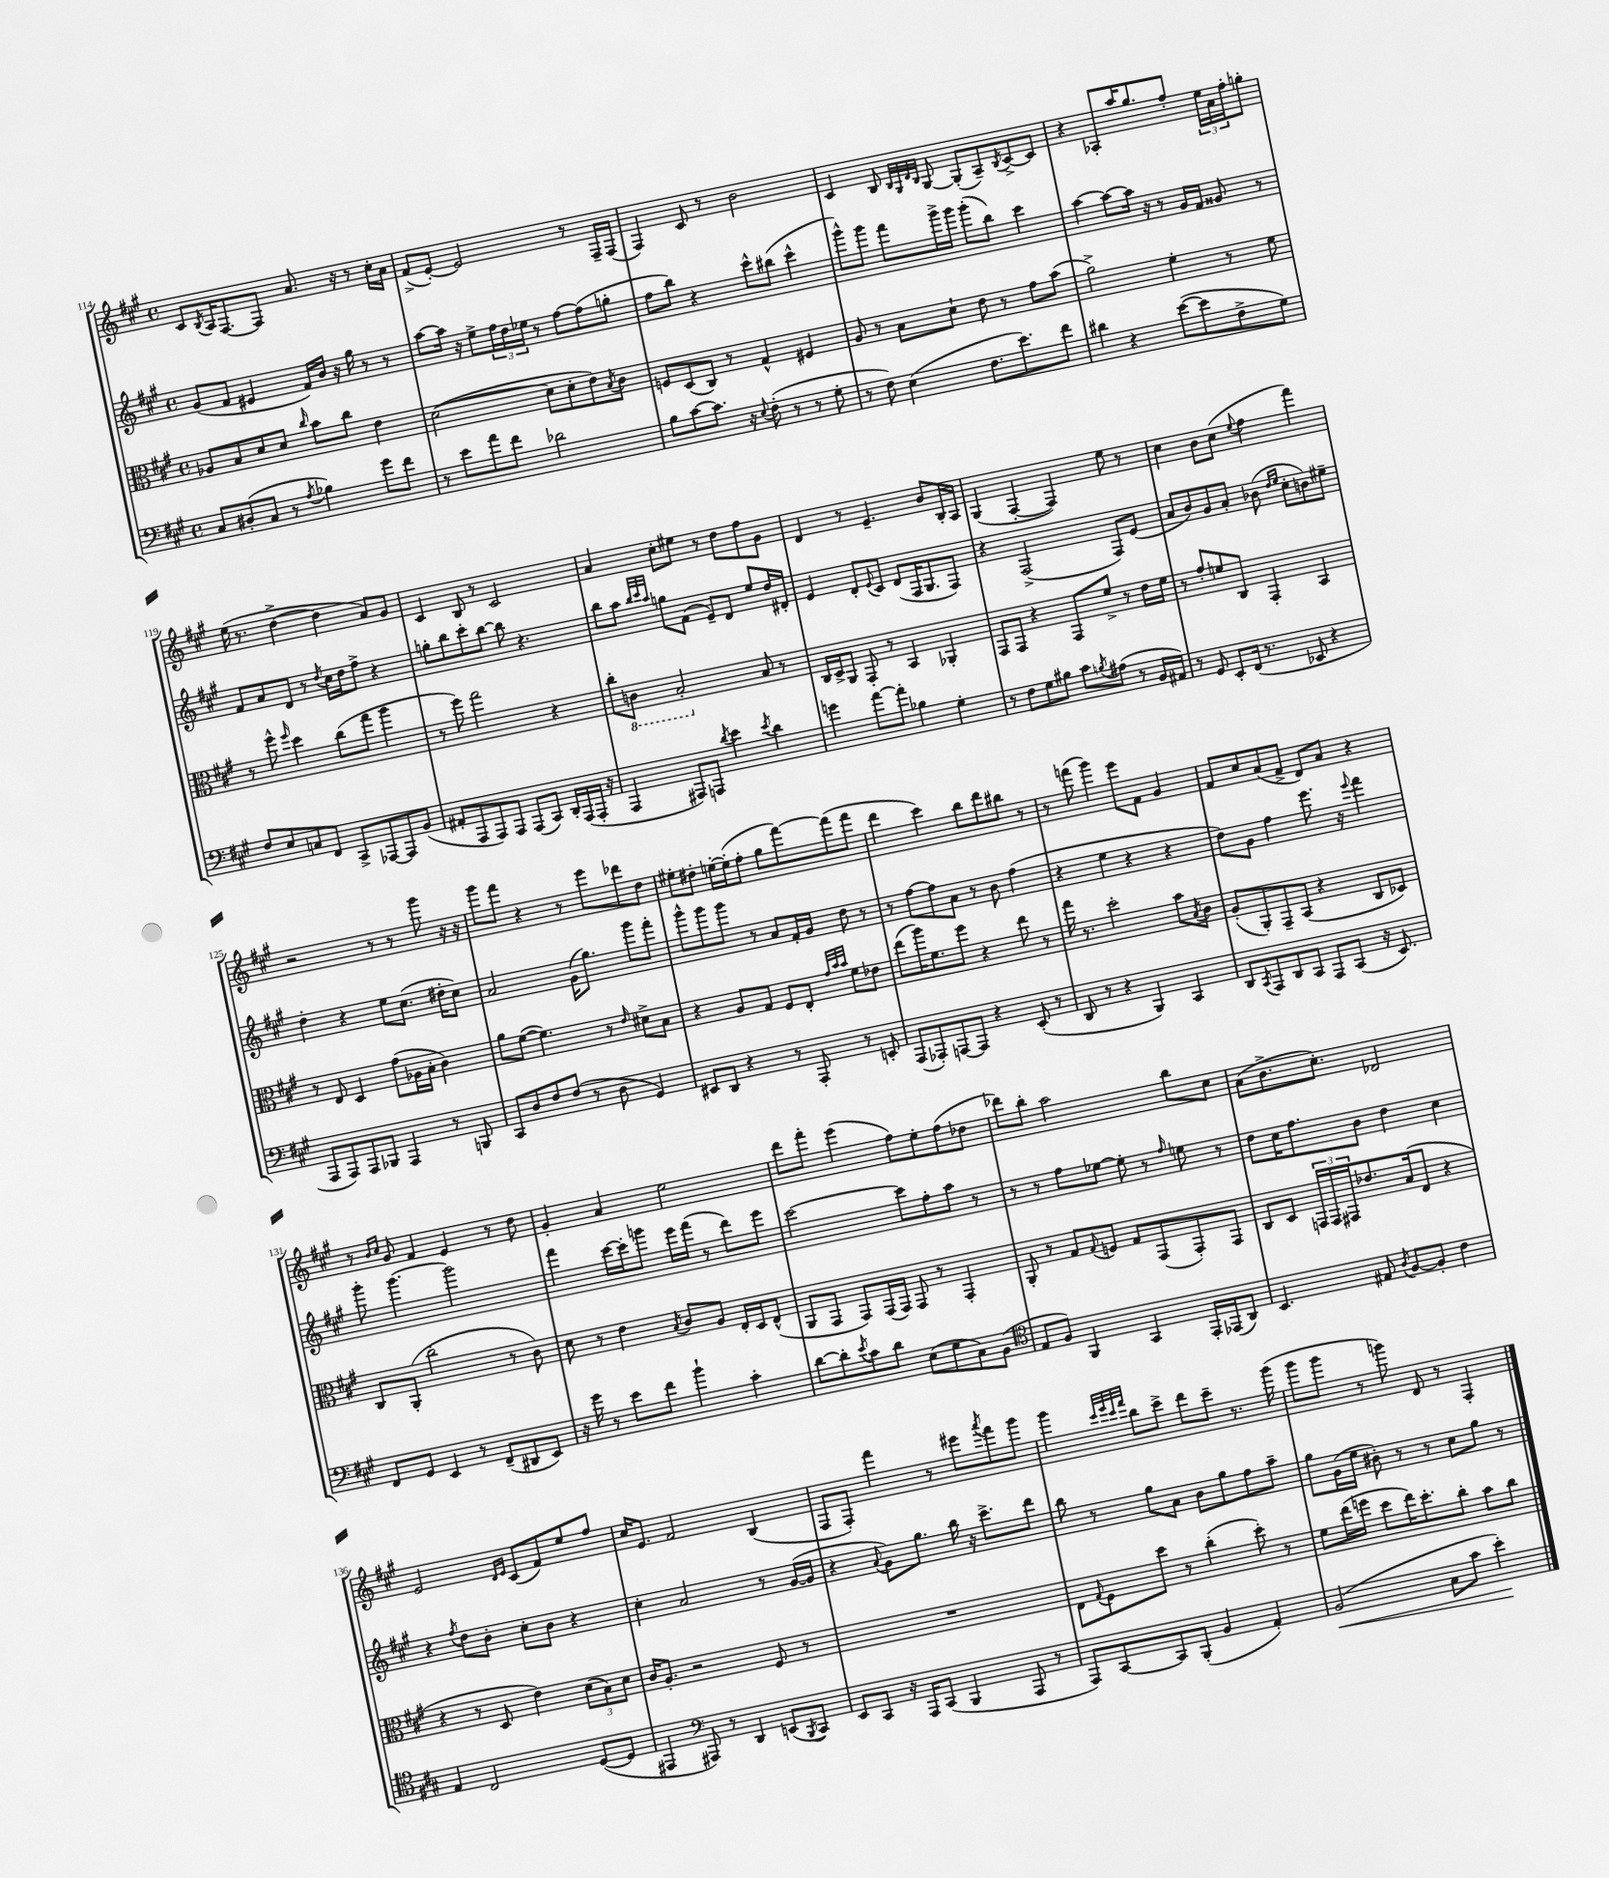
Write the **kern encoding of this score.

**kern	**dynam	**kern	**kern	**kern
*part4	*part4	*part3	*part2	*part1
*staff4	*staff4	*staff3	*staff2	*staff1
*clefF4	*	*clefC3	*clefG2	*clefG2
*k[f#c#g#]	*	*k[f#c#g#]	*k[f#c#g#]	*k[f#c#g#]
*M4/4	*	*M4/4	*M4/4	*M4/4
*met(c)	*	*met(c)	*met(c)	*met(c)
=114	=114	=114	=114	=114
8C#/L	.	8A-X/L	(8g#/L	8c#/L
.	.	.	.	8qB/
(8D#X'/	.	8B/	8f#/J	16A/K
.	.	.	.	[8.F#/
8C#/J	.	8d/	4e#X/	.
8r	.	8d/J	.	8F#/J]
8qA/	.	16qqcc#/	.	.
4B-X\)	.	8b\L	16f#/LL)	8.a/
.	.	.	16b/JJ	.
.	.	8cc#\J	16r	.
.	.	.	16gg#\	16r
8g#\L	.	4e\	8r	8r
8f#\J	.	.	8r	16cc#'\LL
.	.	.	.	16a\JJ
=115	=115	=115	=115	=115
8r	.	([2d\	[8aa\L	(8f#^/L
8e\L	.	.	16aa\Jk]	[8e'/J)
.	.	.	16r	.
8a\	.	.	8ee^\L	2e/]
8f#\J	.	.	24ff#\L	.
.	.	.	24dd\	.
.	.	.	24ee-X\JJ	.
2d-X\	.	8d\L]	8r	.
.	.	8d'\	[8ff#\L	.
.	.	8e\)	(8ff#\]	8r
.	.	8qB/	.	.
.	.	8c#\J	8ggn'\J	16F#~/LL
.	.	.	.	(16F#/JJ
=116	=116	=116	=116	=116
8B\L	.	8Fn/L	8ff#\L	4F#/)
[8c#\	.	(8D/	8bb\J)	.
8.c#\J]	.	8C#/J)	4r	8c#/
.	.	8r	.	8r
16r	.	.	.	.
8qqE/	.	.	.	.
(8F#'\	.	4G#^^/	8ccc#^^\L	2b\
8r	.	.	(8bb#X\J	.
8r	.	4F#X/	4ccc#^^\	.
8G#'\	.	.	.	.
=117	=117	=117	=117	=117
8r	.	8A/	8ggg#^^\L)	4c#/
8F#\)	.	8r	8ggg#\J	.
(4E\	.	8B\L	8fff#\L	8B/
.	.	.	.	32qqB/LLL
.	.	.	.	32qqG#/
.	.	.	.	32qqd/
.	.	.	.	32qqB/JJJ
.	.	8d`\J	16ggg#^\L	[8G#/
.	.	.	16ggg#\JJ	.
8.F#\L	.	8e\	(8ggg#'\L	(8G#'/L]
.	.	8r	8bb\J)	8A~/)
8.e\)	.	.	.	.
.	.	.	.	8qB/
.	.	8g#\L	4ccc#\	[8c#^/
8f#\J	.	(8b\J	.	8c#/J]
=118	=118	=118	=118	=118
4d#X\	.	2a^\)	[4aa\	4r
4r	.	.	8aa\L_	8A-X'/L
.	.	.	16aa\Jk]	16aa/K
.	.	.	16r	8.gg#/
([8e\L	.	4f#'\	8r	.
8e\]	.	.	16g#/LL	8ff#'/J
.	.	.	16f#/JJ	.
8F#^\	.	8r	8g##X/	24ee\LL
.	.	.	.	24a\
.	.	.	.	24ff#'\J
8G#\J)	.	8f#\	8r	8ggn'\J
!!LO:LB:g=z
=119	=119	=119	=119	=119
8F#/L	.	8r	8f#/L	(16ee\
.	.	.	.	8.r
8E/	.	8ff#^^\	8a/	.
.	.	16qqff#/	.	.
8Cn/	.	4dd\	8d/J	[4dd^\
8FF#/J	.	.	8r	.
.	.	.	8qdd/	.
8CC#^/L	.	(8cc#\L	16cc#\LL	4dd\]
.	.	.	16dd\J	.
[8AAA-X/	.	8gg#\J	8ff#^\J	.
8AAA-/]	.	4aa\	4r	8a/L)
(8BB/J	.	.	.	8g#/J
=120	=120	=120	=120	=120
8AA#X'/L	.	8r	8ggn'\L	4c#/
8AAA/	.	8ff#\)	8bb\	.
8AAA/)	.	2gg#\	8ccc#'\	8B/
8AAA/J	.	.	[8bb\J	8r
(8AAA/L	.	.	8bb\]	2c#/
8CC#/J)	.	.	4.r	.
16DD'/LL	.	4r	.	.
(16AAA/	.	.	.	.
16AAA'/JJ	.	.	.	.
16r	.	.	.	.
=121	=121	=121	=121	=121
4AAA/	.	8cc#'\L	8bb\L	4a/
*	*	*8ba	*	*
.	.	8Cn\J	8aa\J	.
.	.	.	32qqbb/LLL	.
.	.	.	32qqccc#/	.
.	.	.	32qqaa/JJJ	.
8AAA#X/L)	.	2BB'/	8ggn\L	8cc#'\L
8AAAn/J	.	.	(8f#\J	8ee#X\J
8qd/	.	.	.	.
4e\	.	.	8e~/L)	8r
.	.	.	8d/J	8dd\L
8qe/	.	.	.	.
*	*	*X8ba	*	*
4d\	.	8B/	8ee/L	8ff#\
.	.	8r	16dd/L	8g#\J
.	.	.	16d#X'/JJ	.
=122	=122	=122	=122	=122
4gn\	.	16C#/LL	4e/	4d/
.	.	16D^/J	.	.
.	.	8AA/J	.	.
[8a\L	.	8GG#'/	8d'/L	8r
.	.	.	8qqe/	.
8a'\J]	.	8r	8c#/J	4.e~/
4B-X\	.	4BB/	(8d/L	.
.	.	.	16F#/K	.
.	.	.	8.G#/	.
4G#'\	.	4AA-X'/	.	8b/L
.	.	.	8F#/J)	16B'/L
.	.	.	.	16A/JJ
=123	=123	=123	=123	=123
8r	.	8GG#/L	4r	(4G#/
8F#\L	.	8GG#/J	.	.
8G#\	.	4r	(2F#^/	[4F#'/
8B#X\J	.	.	.	.
8c#\L	.	8GG#/L	.	4F#/])
8qBn/	.	.	.	.
(8A#X\J	.	8f#^/J	.	.
8r	.	8r	8F#/L)	8ee\
16BB/LL	.	16e\LL	(8e/J	8r
16AA#X/JJ)	.	16f#\JJ	.	.
=124	=124	=124	=124	=124
8r	.	8r	8a/L	4cc#\
8GG#/	.	8g#'/L	8b/)	.
8EE'/L	.	8fn/	8g#/	8b\L
(16FF#/Jk	.	8C#/J	8a'/J	(8cc#\J
8.r	.	.	.	.
.	.	.	.	8qqee/
.	.	4GG#'/	(8b-X\	4ff#\
.	.	.	16qqdd/LL	.
.	.	.	16qqee/JJ	.
8EE-X/	.	.	8cc#'\L	.
4r	.	4BB/	8bn\)	4fff#\)
.	.	.	8ee#X~\J	.
!!LO:LB:g=z
=125	=125	=125	=125	=125
8AAA/L	.	8r	4dd'\	2r
8AAA/)	.	8E/	.	.
8AAA/	.	4D/	4r	.
8BBB-X/J	.	.	.	.
4AAA/	.	(8g#\L	8ee\L	8r
.	.	16A-X\L	(8.cc#\J	8r
.	.	16B'\JJ	.	.
8r	.	4c#\)	.	8ggg#\
.	.	.	16dd#X'\KL	.
8BBBn/	.	.	8cc#\J)	16r
.	.	.	.	16r
=126	=126	=126	=126	=126
8CC#/L	.	8a\L	2a/	8ggg#\L
8D/	.	([8f#\J	.	8fff#\J
8F#/	.	4.f#\])	.	4r
(8F#/J	.	.	.	.
8r	.	.	(16g#\KL	8r
.	.	.	8.gg#\J)	.
8D\	.	8r	.	8eee\L
.	.	16qqe/	.	.
4GG#/)	.	8d#X^\L	8ggg#\L	8ddd-X\
.	.	8B\J	8fff#'\J	8dd\J
=127	=127	=127	=127	=127
8EE#X/L	.	4r	8ggg#^^\L	8ee#X'\L
8DD/J	.	.	8ggg#\	8dd#X'\J
4r	.	8A/L	8ggg#\J	[16een'\LL
.	.	.	.	(16ee'\J]
.	.	8G#/J	8r	8ff#'\J
8r	.	8F#/L	8a/L	8gg#\L
8AAA'/	.	8E'/J	16f#'/L	[8fff#\)
.	.	.	16g#/JJ	.
.	.	32qqg#/LLL	.	.
.	.	32qqb/	.	.
.	.	32qqb/JJJ	.	.
8r	.	8f#\L	8dd\	(8fff#\]
8EEn'/	.	8e-X\J	8r	8fff#\J
=128	=128	=128	=128	=128
(8AAA/L	.	(8ee\L	8r	4ddd\
8AAA-X'/)	.	16aa\K)	[8ff#\L	.
.	.	8.f#\	.	.
[8AAAn/	.	.	8ff#\]	4ccc#\)
8AAA/J]	.	8ff#\J	8a\J	.
4r	.	4r	8r	8bb\L
.	.	.	8b\	8ddd\
(8EE'/	.	8ee\	(4ff#\	8bb#X\J
8r	.	8r	.	8r
=129	=129	=129	=129	=129
8DD/	.	16gg#\	4r	8r
.	.	8.r	.	.
8r	.	.	.	(8fffn\
4r	.	2dd'\	4ee\	4ggg#\)
4BBB/)	.	.	4r	8eee\L
.	.	.	.	8f#\J
4CC#/	.	8b\L	4r	4g#/
.	.	8qB/	.	.
.	.	8c#\J	.	.
=130	=130	=130	=130	=130
8DD/L	.	(8A'/L	8dd\L)	8f#/L
8qCC#/	.	.	.	.
8AAA/	.	8AA'/)	8g#\J	8cc#/
8DD/	.	8GG#~/	4ff#\	(8a/
8CC#/J	.	(8BB/J	.	8f#^/J
8AAA/L	.	4r	8.eee\	8d/L)
(8CC#/J	.	.	.	8a/J
.	.	.	16r	.
.	.	.	8qqeee/	.
16r	.	8C#/L	4fff#\	4r
8.EE/)	.	.	.	.
.	.	8D-X/J)	.	.
!!LO:LB:g=z
=131	=131	=131	=131	=131
8FF#/L	.	8C#/L	8ggg#'\	8r
.	.	.	.	16qqb/LL
.	.	.	.	16qqcc#/JJ
8GG#/J	.	(8AA'/J	[4.ggg#\	8g#/
4EE/	.	2cc#'\	.	4f#/
8r	.	.	2ggg#\]	4e/
(8FF#~/L	.	.	.	.
8DD#X/	.	8r	.	8r
8EE/J)	.	8c#\)	.	8dd\
=132	=132	=132	=132	=132
16r	.	8d\	4fff#\	4g#'/
16g#\	.	.	.	.
8r	.	8r	.	.
8e\L	.	4e\	[16ccc#\LL	4a/
.	.	.	16ccc#'\J]	.
8f#\J	.	.	8gggn\J	.
.	.	8qB/	.	.
4b`\	.	8c#/L	16eee\LL	2ee\
.	.	.	(16fff#\JJ	.
.	.	8A/J	8r	.
4c#'\	.	16E'/LL	8ddd\L)	.
.	.	16D/J	.	.
.	.	(8E^^/J	8eee\J	.
=133	=133	=133	=133	=133
[8d\L	.	8AA/L	[2ccc#\	8ddd\L
8d'\]	.	8GG#/J	.	8fff#'\J
8qe/	.	.	.	.
8c#\	.	8GG#/L)	.	(4eee\
8d\J	.	(16GG#/L	.	.
.	.	16GG#/JJ)	.	.
(8E\L	.	8GG#/	8ccc#\L]	8ff#\L)
8G#\	.	8r	8ff#'\	8ee'\
8C#\)	.	4GG#'/	8aa\J	(8ff#\
(8BB\J	.	.	8r	8dd-X\J
=134	=134	=134	=134	=134
*clefC4	*	*	*	*
8E/L	.	8AA'/	8r	8ddd-X\L)
8F#/J)	.	8r	8r	8bb'\J
4FF#/	.	8G#/L	8ff#\L	2aa\
.	.	8qqG#/	.	.
.	.	8Fn/J	[8ee-X\J	.
4GG#/	.	8G#/L	8ee-'\]	.
.	.	(8GG#/	8r	.
.	.	.	16qqff#/	.
16EE'/LL	.	8GG#'/)	8een\	8bb\L
(16EE-X/J	.	.	.	.
8AA/J)	.	8GG#/J	8r	8cc#\J
=135	=135	=135	=135	=135
4.BB/	.	8C#/L	8dd\L	(8a\L
.	.	8D/J	16cc#\K	8.b^\
.	.	.	8.ff#\	.
.	.	24GGn/LL	.	.
.	.	24GG/	.	.
.	.	.	.	8.cc#'\J)
.	.	24GG#X/J	.	.
8E#X/	.	8.e-X/	8b\J	.
8qA/	.	.	.	.
[8F#/L	.	.	4dd\	2d-X/
.	.	(16B/k	.	.
8F#'/J]	.	8E/J	.	.
4c#\	.	4r	4cc#\	.
!!LO:LB:g=z
=136	=136	=136	=136	=136
4E/	.	4r	4r	2e/
.	.	.	8qff#/	.
2C#/	.	8r	8dd\L	.
.	.	8D/	8b'\J	.
.	.	.	.	16qqd/LL
.	.	.	.	16qqe/JJ
.	.	4e\)	8cc#'\L	(8c#/L
.	.	.	8b\J	8f#/)
([8D/L	.	(12d\L	4r	8ee/
.	.	12B\)	.	.
8D/J]	.	.	.	8ff#/J
.	.	12d\J	.	.
=137	=137	=137	=137	=137
4EE#X/	.	16c#/KL	4cc#'\	16cc#/KL
.	.	8.A'/J	.	8.e/J
*clefF4	*	*	*	*
8AAA#X/)	.	2r	2a/	2f#/
8r	.	.	.	.
4DD/	.	.	.	.
(8EEn/L	.	8F#/	8r	(4B/
8qBBB/	.	.	.	.
8CC#/J)	.	8r	([16g#/LL	.
.	.	.	16g#/JJ]	.
=138	=138	=138	=138	=138
8EE/L	.	1r	4r	8F#/L
8CC#/J	.	.	.	8F#'/J)
.	.	.	8qqa/	.
16r	.	.	8g#\L)	4fff#\
16AAA/KL	.	.	.	.
(8CC#/J	.	.	8.gg#\J	.
4BBB/	.	.	.	8r
.	.	.	16bb\	.
.	.	.	16r	8eee#X\L
.	.	.	8.ccc#^\L	.
.	.	.	.	8qaaa/
8AAA/	.	.	.	8fff#\
8r	.	.	8ddd\J	8ggg#\J
=139	=139	=139	=139	=139
8AAA/L)	.	8E\L	8bb\	4ggg#\
.	.	8qqG#/	.	.
[8CC#/	.	8F#\	8r	.
.	.	.	.	32qqccc#/LLL
.	.	.	.	32qqeee/
.	.	.	.	32qqccc#/
.	.	.	.	32qqfff#/JJJ
8CC#/]	.	8dd\J	8gg#\L	8bb\L
(8BBB'/J	.	8r	8a\J	8ccc#^\J
4BB/	.	(4cc#'\	8b\L	8ddd\L
.	.	.	8gg#\	8ccc#~\J
4AA'/)	.	8dd'\)	8ff#\	8.r
.	.	8r	8aa~\J	.
.	.	.	.	(16ggg#\
=140	=140	=140	=140	=140
!	!LO:HP:b	!	!	!
(2BB/	<	8f#\L	8gg#\L	8ggg#\L
.	.	(16ee\L	(16g#\L	8ggg#\J
.	.	16ffn\JJ	16ee\JJ	.
.	.	8dd\L	8b#X'\)	8r
.	.	16ee\K)	8r	8gggn\)
.	.	8.dd'\	.	.
8C#\L	.	.	8r	8d/
8c#\J	.	8cc#'\J	8cc#\L	8r
4e'\)	.	8b\L	8gg#\J	4F#'/
.	.	8cc#\J	8r	.
.	[	.	.	.
==	==	==	==	==
*-	*-	*-	*-	*-
